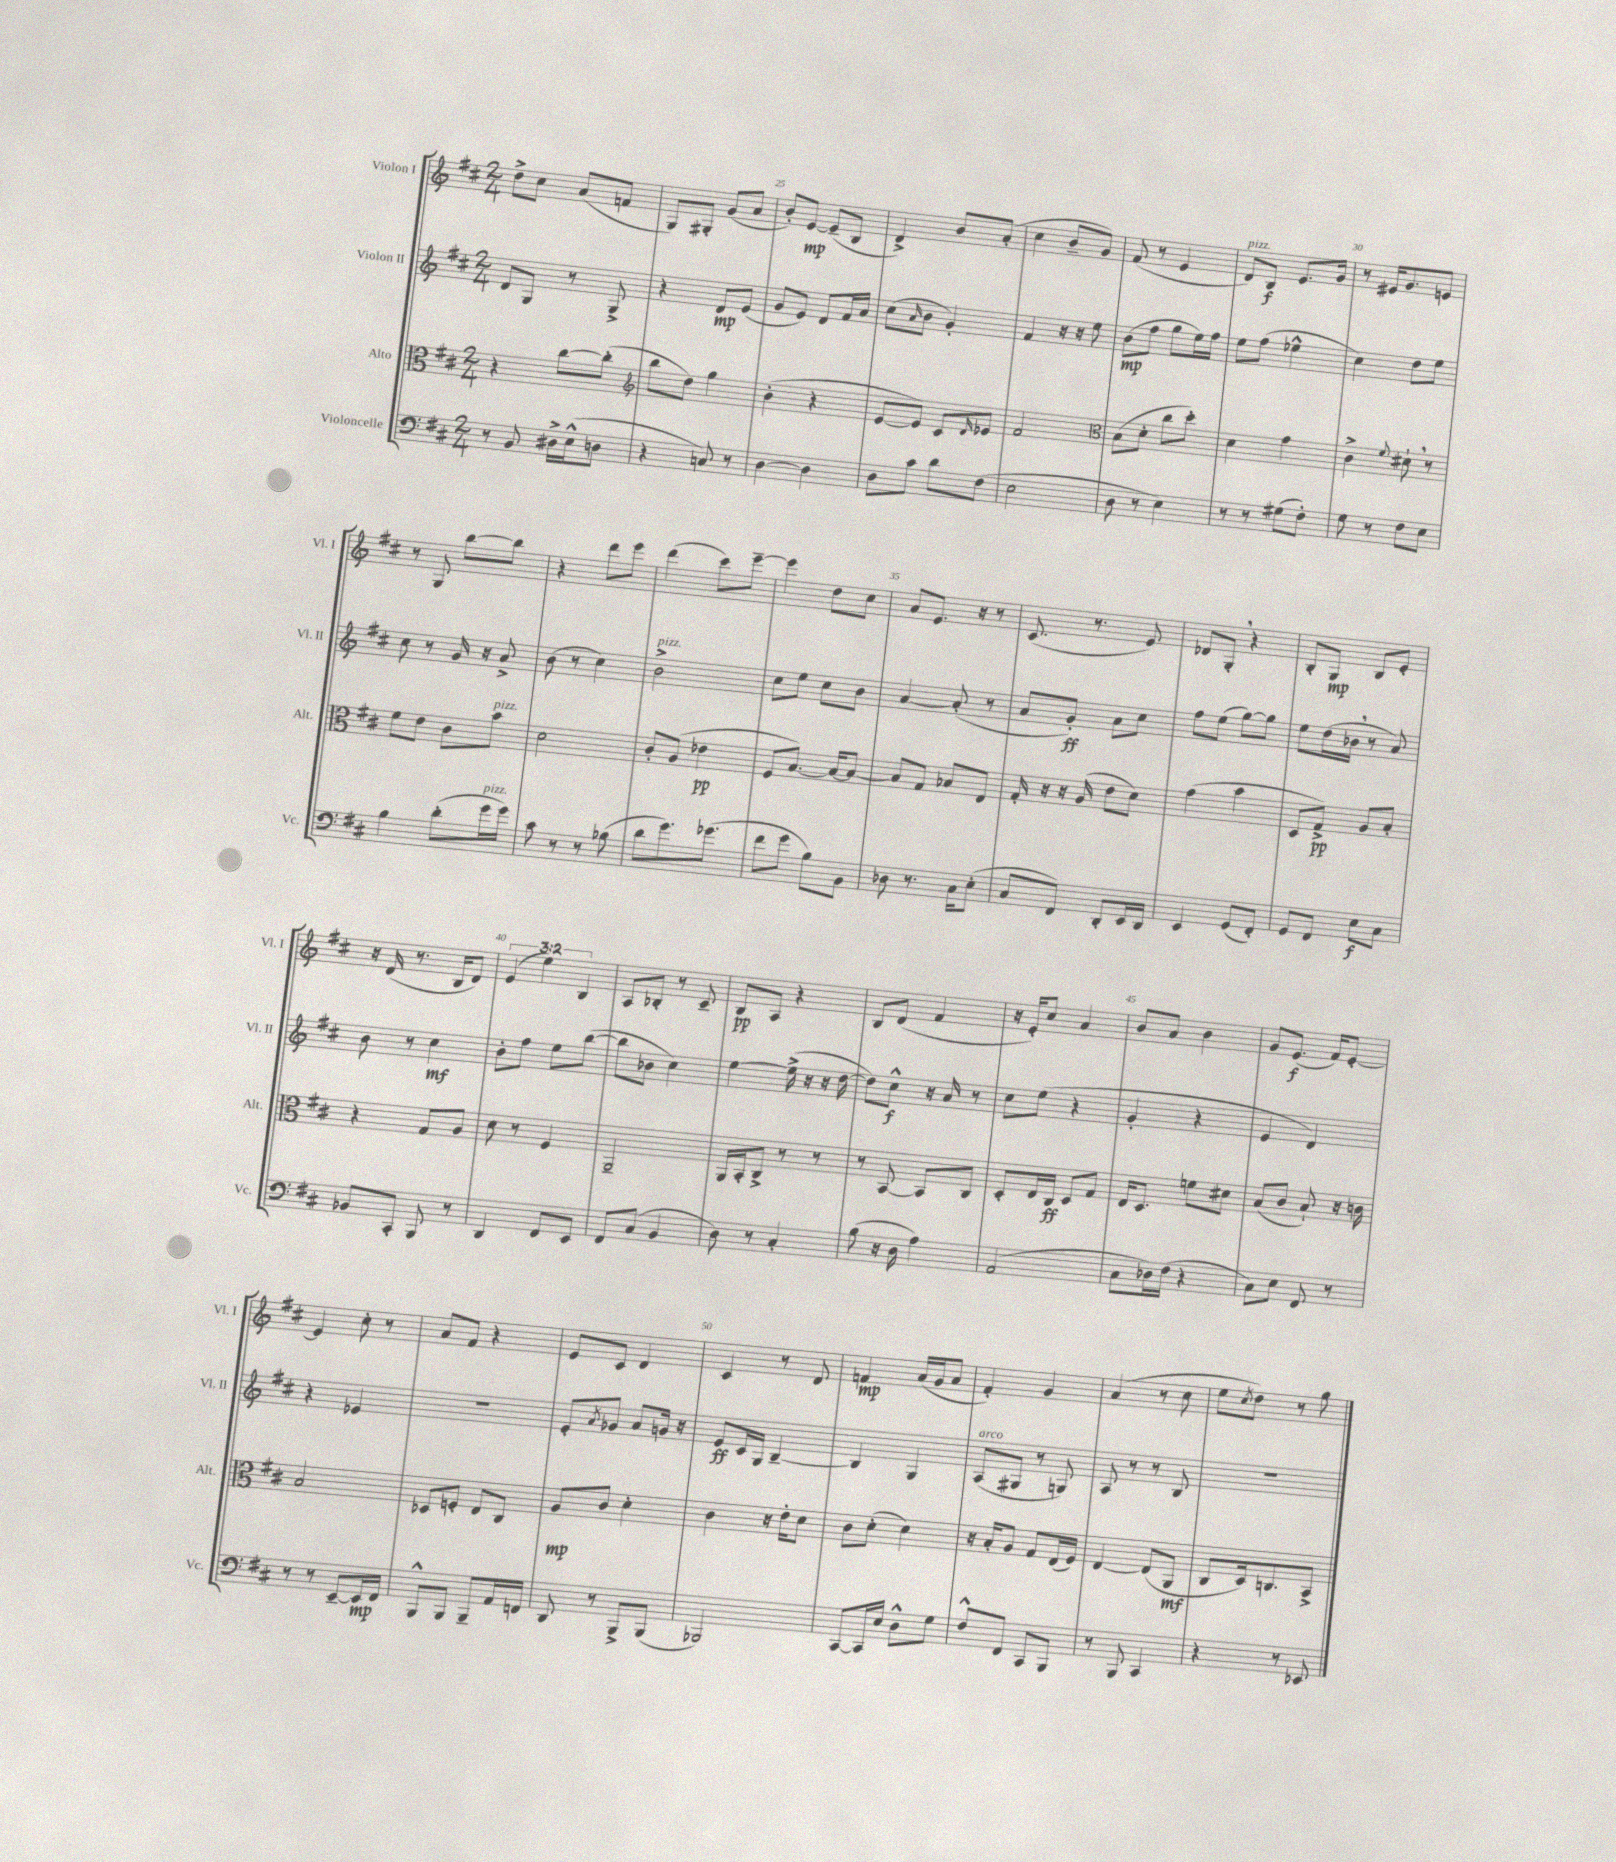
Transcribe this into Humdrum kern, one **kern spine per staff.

**kern	**kern	**kern	**kern
*staff4	*staff3	*staff2	*staff1
*clefF4	*clefC3	*clefG2	*clefG2
*k[f#c#]	*k[f#c#]	*k[f#c#]	*k[f#c#]
*M2/4	*M2/4	*M2/4	*M2/4
8r	4r	8d	8dd^
8BB	.	8G	8cc#
16D#^	[8cc#	8r	(8a
(16E^^	.	.	.
8D	(8cc#']	8G^	8f
=	=	=	=
*	*clefG2	*	*
4r	8bb	4r	8G)
.	8dd)	.	8G#'
8C)	4gg	8d	(8g
8r	.	(8e	8a
=	=	=	=
[4D	(4b'	8g	8b')
.	.	8e)	[8e
4D]	4r	8d	(8e~]
.	.	16f#	8B
.	.	16a	.
=	=	=	=
8D	[8e	(8cc#	4d^)
.	.	16qqa	.
8c#	8e])	8b	.
8d	8c#	4g')	8b
.	16qqd	.	.
(8F#	8e-	.	(8a'
=	=	=	=
2E	2f#	4f#	4cc#
.	.	16r	8b~
.	.	16r	.
.	.	8ee	8g)
=	=	=	=
*	*clefC3	*	*
8D	(8B	(8b	(8f#
8r	8d'	8ff#	8r
4E)	8cc#	8gg	4e
.	8dd')	16ee)	.
.	.	16ff#	.
=	=	=	=
8r	4d	8ee	8d)
8r	.	(8ff#	8B
(8G#	4g	4ee-^^	8.e
8F#')	.	.	.
.	.	.	16g
=	=	=	=
8G	4c#^	4cc#)	8r
8r	.	.	16e#
.	.	.	8.g
.	8qqf#	.	.
8F#	8d#`	8dd	.
8E	8r	8ee	8e
=	=	=	=
4B	8f#	8cc#	8r
.	8e	8r	8G
(8d'	8c#	16g	[8bb
.	.	16r	.
16g	8b	8a^	8bb]
16g)	.	.	.
=	=	=	=
8c#	2d	(8b	4r
8r	.	8r	.
8r	.	4cc#)	8ddd
(8B-	.	.	8eee
=	=	=	=
8d	8c#'	2b^	(4ddd
8.g)	(8A	.	.
.	4e-	.	8ccc#)
(8.g-	.	.	.
.	.	.	[8eee~
=	=	=	=
8f#	8F#	8cc#	4eee]
8g	[8.B)	8ee	.
8B)	.	8cc#	8dd
.	16B_	.	.
8BB	8B_	8b	8cc#
=	=	=	=
8D-	8B]	[4a	8a
8.r	8G	.	8.e
.	8B-	(8a']	.
16C#	.	.	16r
(8E'	8E	8r	8r
=	=	=	=
8C#	16G'	8a	(8.c#
.	16r	.	.
8FF#)	16r	8g')	.
.	(16A	.	8.r
8DD'	8e	8a	.
16EE	8d)	8cc#	8e)
16DD	.	.	.
=	=	=	=
4EE	(4g	8ff#	8d-
.	.	(8ee	8G'
(8GG	4b	[8gg)	4r
8FF#')	.	8gg]	.
=	=	=	=
8GG	8D	8ee	8B'
8FF#	8G^)	(16dd	8G
.	.	16b-	.
8E	8A	8r	8B
8C#	8B'	8a)	8e'
=	=	=	=
8BB-	4r	8b	16r
.	.	.	(16d
8CC#'	.	8r	8.r
8BBB	8G	4cc#	.
.	.	.	16B
8r	8A	.	8d)
=	=	=	=
4DD	8d	8b'	(6e
.	8r	8ff#	.
.	.	.	6ee)
8FF#	4F#	8ee	.
.	.	.	6B
8EE	.	([8bb	.
=	=	=	=
8FF#	2AA~	8bb]	8A
(8C#	.	8b-	8B-'
4BB	.	4cc#)	8r
.	.	.	8c#~
=	=	=	=
8D)	16AA	[4ee	8B
.	16BB'	.	.
8r	8C#^	.	8A
4C#'	8r	(16ee^]	4r
.	.	16r	.
.	8r	16r	.
.	.	[16dd	.
=	=	=	=
(8B	8r	8dd])	8B
16r	[8BB	8cc#^^	(8d
16D	.	.	.
4A)	8BB]	16r	4f#
.	.	16a	.
.	8C#	8r	.
=	=	=	=
(2AA	8D'	8cc#	16r
.	.	.	16e')
.	16E	(8ee	8cc#
.	16C#	.	.
.	8D	4r	4a
.	8G	.	.
=	=	=	=
8C#	16E	4g'	8b
.	8.D	.	.
16D-)	.	.	8a
(16F#	.	.	.
4r	8f	4r	4b
.	8d#	.	.
=	=	=	=
8C#)	(8B	4e	8g
8E	8c#	.	(8.e
8FF#	8B`)	4d)	.
.	.	.	16f#)
8r	16r	.	[8e'
.	16c	.	.
=	=	=	=
8r	2B	4r	4e]
8r	.	.	.
[8EE~	.	4e-	8cc#'
16EE]	.	.	8r
16FF#	.	.	.
=	=	=	=
8BBB^^	8D-	2r	8a
8BBB	8F'	.	8f#
8BBB~	8E	.	4r
16AA	8C#	.	.
16FF	.	.	.
=	=	=	=
8DD	8A	8e'	8e
.	.	8qa	.
8r	8c#	8g-	8c#
8BBB^	4d'	8a	4d
(8BBB	.	16g	.
.	.	16r	.
=	=	=	=
2BBB-)	4c#	8e	4c#
.	.	16c#	.
.	.	16G	.
.	16r	[4B~	8r
.	16e'	.	.
.	8d	.	8d
=	=	=	=
[8CC#	8c#	4B]	4f
16CC#]	(8d'	.	.
16E	.	.	.
8D^^	4d)	4G	(16a
.	.	.	16g
8G	.	.	8a
=	=	=	=
8F#^^	16r	(8A	4f#')
.	16B'	.	.
8FF#	8A	8G#	.
8CC#	8G	8r	4g
8BBB	(16E	8G)	.
.	16F#)	.	.
=	=	=	=
8r	[4E	8A	(4a
8BBB	.	8r	.
4CC#	(8E]	8r	8r
.	8AA	8B	8cc#
=	=	=	=
4r	8C#	2r	8ee
.	.	.	8qcc#
.	16D)	.	8dd)
.	8.C	.	.
8r	.	.	8r
8EE-	8BB^	.	8gg
==	==	==	==
*-	*-	*-	*-
